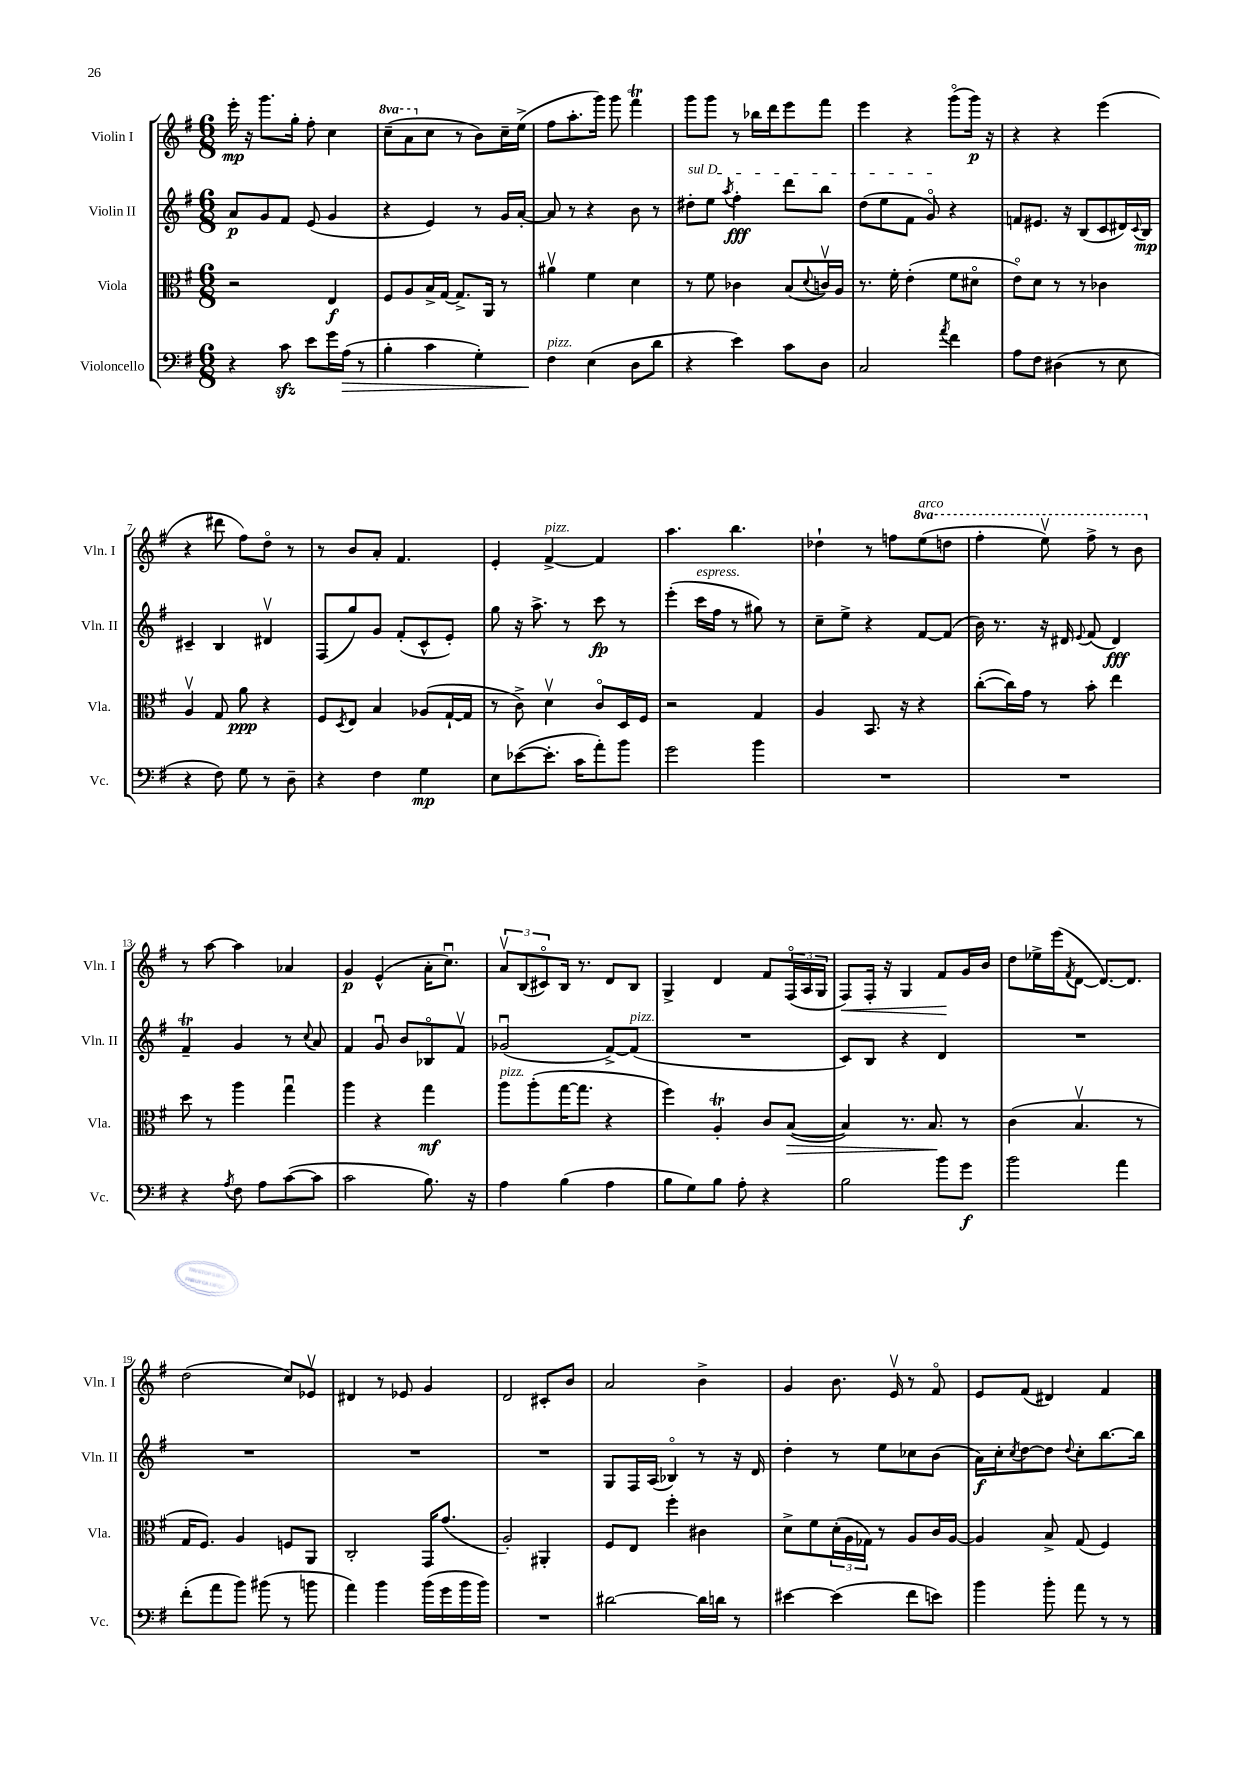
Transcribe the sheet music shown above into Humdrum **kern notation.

**kern	**dynam	**kern	**dynam	**kern	**dynam	**kern	**dynam
*part4	*part4	*part3	*part3	*part2	*part2	*part1	*part1
*staff4	*staff4	*staff3	*staff3	*staff2	*staff2	*staff1	*staff1
*I"Violoncello	*	*I"Viola	*	*I"Violin II	*	*I"Violin I	*
*I'Vc.	*	*I'Vla.	*	*I'Vln. II	*	*I'Vln. I	*
*clefF4	*	*clefC3	*	*clefG2	*	*clefG2	*
*k[f#]	*	*k[f#]	*	*k[f#]	*	*k[f#]	*
*M6/8	*	*M6/8	*	*M6/8	*	*M6/8	*
=1	=1	=1	=1	=1	=1	=1	=1
4r	.	2r	.	8a/L	p	16eee'\	mp
.	.	.	.	.	.	16r	.
.	.	.	.	8g/	.	8.ggg\L	.
8czz\	.	.	.	8f#/J	.	.	.
.	.	.	.	.	.	16gg'\Jk	.
8e\L	.	.	.	(8e/	.	8ff#'\	.
16g\L	.	4E/	f	4g/	.	4cc\	.
!	!LO:HP:b	!	!	!	!	!	!
(16A\JJ	>	.	.	.	.	.	.
8r	.	.	.	.	.	.	.
=2	=2	=2	=2	=2	=2	=2	=2
*	*	*	*	*	*	*8va	*
4B'\	.	8F#/L	.	4r	.	(8ccc~\L	.
.	.	8A/	.	.	.	8aa\	.
*	*	*	*	*	*	*X8va	*
4c\	.	16B^/L	.	4e/)	.	8cc\J	.
.	.	[16G/JJ	.	.	.	.	.
.	.	8.G^/L]	.	.	.	8r	.
4G'\)	.	.	.	8r	.	8b\L)	.
.	.	16AA/Jk	.	.	.	.	.
.	.	8r	.	16g/LL	.	16cc~\L	.
.	.	.	.	[16a'/JJ	.	(16ee^\JJ	.
=3	=3	=3	=3	=3	=3	=3	=3
!LO:TX:a:i:t=pizz.	!	!	!	!	!	!	!
4F#\	.	4a#Xv\	.	8a/]	.	8ff#\L	.
.	.	.	.	8r	.	8.aa'\	.
(4E\	]	4f#\	.	4r	.	.	.
.	.	.	.	.	.	16ggg\Jk)	.
.	.	.	.	.	.	8ggg\	.
8D\L	.	4d\	.	8b\	.	4fff#t\	.
8d\J	.	.	.	8r	.	.	.
=4	=4	=4	=4	=4	=4	=4	=4
!	!	!	!	!LO:TX:a:i:t=sul D	!	!	!
4r	.	8r	.	8dd#X'\L	.	8ggg\L	.
.	.	8f#\	.	8ee\J	.	8ggg\J	.
.	.	.	.	8qaa/	.	.	.
4e\)	.	4c-X\	.	4ff#'\	fff	8r	.
.	.	.	.	.	.	16bb-X\LL	.
.	.	.	.	.	.	16ddd\J	.
8c\L	.	(8B/L	.	8ddd\L	.	8eee\	.
.	.	8qqd/	.	.	.	.	.
8D\J	.	16cnv/L)	.	8bb\J	.	8fff#\J	.
.	.	16A/JJ	.	.	.	.	.
=5	=5	=5	=5	=5	=5	=5	=5
2C/	.	8.r	.	(8dd\L	.	4eee\	.
.	.	.	.	8ee\	.	.	.
.	.	16f#'\	.	.	.	.	.
.	.	(4e'\	.	8f#\J	.	4r	.
.	.	.	.	8g/)	.	.	.
8qa/	.	.	.	.	.	.	.
4f#\	.	8f#\L	.	4r	.	(8ggg\L	.
.	.	8d#X\J	.	.	.	16ggg\Jk)	p
.	.	.	.	.	.	16r	.
=6	=6	=6	=6	=6	=6	=6	=6
8A\L	.	8e\L)	.	8fn/L	.	4r	.
8F#\J	.	8d\J	.	8.e#X/J	.	.	.
(4D#X\	.	8r	.	.	.	4r	.
.	.	.	.	16r	.	.	.
.	.	8r	.	(8B/L	.	.	.
8r	.	4c-X\	.	8c/	.	(4eee\	.
8E\	.	.	.	16d#X/L)	.	.	.
.	.	.	.	8qqc/	.	.	.
.	.	.	.	16B/JJ	mp	.	.
!!LO:LB:g=z
=7	=7	=7	=7	=7	=7	=7	=7
4r	.	4Av/	.	4c#X~/	.	4r	.
8F#\)	.	8G/	.	4B/	.	8ddd#X\	.
8G\	.	8a\	ppp	.	.	8ff#\L)	.
8r	.	4r	.	4d#Xv/	.	8dd\J	.
8D~\	.	.	.	.	.	8r	.
=8	=8	=8	=8	=8	=8	=8	=8
4r	.	8F#/L	.	(8F#/L	.	8r	.
.	.	8qD/	.	.	.	.	.
.	.	8E/J	.	8gg/)	.	8b/L	.
4F#\	.	4B/	.	8g/J	.	8a'/J	.
.	.	.	.	(8f#'/L	.	4.f#/	.
4G\	mp	(8A-X/L	.	8c^^/	.	.	.
.	.	[16G`/L	.	8e'/J)	.	.	.
.	.	16G/JJ]	.	.	.	.	.
=9	=9	=9	=9	=9	=9	=9	=9
8E\L	.	8r	.	8gg\	.	4e'/	.
([8e-X\	.	8c^\)	.	16r	.	.	.
.	.	.	.	8.aa^\	.	.	.
!	!	!	!	!	!	!LO:TX:a:i:t=pizz.	!
8.e-'\J]	.	4dv\	.	.	.	[4f#^/	.
.	.	.	.	8r	.	.	.
16c\KL	.	.	.	.	.	.	.
8a'\)	.	8c/L	.	8ccc\	fp	4f#/]	.
8b\J	.	16D/L	.	8r	.	.	.
.	.	16F#/JJ	.	.	.	.	.
=10	=10	=10	=10	=10	=10	=10	=10
2g\	.	2r	.	(4eee'\	.	4.aa\	.
!	!	!	!	!LO:TX:a:i:t=espress.	!	!	!
.	.	.	.	16ccc\LL	.	.	.
.	.	.	.	16ff#\JJ	.	.	.
.	.	.	.	8r	.	4.bb\	.
4b\	.	4G/	.	8gg#X\)	.	.	.
.	.	.	.	8r	.	.	.
=11	=11	=11	=11	=11	=11	=11	=11
2.r	.	4A/	.	8cc~\L	.	4dd-X`\	.
.	.	.	.	8ee^\J	.	.	.
.	.	8.BB/	.	4r	.	8r	.
.	.	.	.	.	.	8ffn\L	.
.	.	16r	.	.	.	.	.
*	*	*	*	*	*	*8va	*
!	!	!	!	!	!	!LO:TX:a:i:t=arco	!
.	.	4r	.	[8f#/L	.	(8eee\	.
.	.	.	.	(8f#/J]	.	8dddn\J	.
=12	=12	=12	=12	=12	=12	=12	=12
2.r	.	([8cc'\L	.	16b\)	.	4fff#'\	.
.	.	.	.	8.r	.	.	.
.	.	16cc\L])	.	.	.	.	.
.	.	16g\JJ	.	.	.	.	.
.	.	8r	.	16r	.	8eeev\)	.
.	.	.	.	16d#X/	.	.	.
.	.	.	.	8qqe/	.	.	.
.	.	8b'\	.	(8f#/	.	8fff#^\	.
.	.	4ee\	.	4d#/)	fff	8r	.
.	.	.	.	.	.	8bb\	.
!!LO:LB:g=z
=13	=13	=13	=13	=13	=13	=13	=13
*	*	*	*	*	*	*X8va	*
4r	.	8dd\	.	4f#t~/	.	8r	.
.	.	8r	.	.	.	[8aa\	.
8qA/	.	.	.	.	.	.	.
8F#\	.	4aa\	.	4g/	.	4aa\]	.
8A\L	.	.	.	.	.	.	.
([8c\	.	4ggu\	.	8r	.	4a-X/	.
.	.	.	.	8qqcc/	.	.	.
8c\J]	.	.	.	8a/	.	.	.
=14	=14	=14	=14	=14	=14	=14	=14
2c\	.	4aa\	.	4f#/	.	4g/	p
.	.	4r	.	8gu/	.	(4e^^/	.
.	.	.	.	8b/L	.	.	.
8.B\)	.	4gg\	mf	8B-X/	.	16a'\KL	.
.	.	.	.	.	.	8.ccu\J)	.
.	.	.	.	8f#v/J	.	.	.
16r	.	.	.	.	.	.	.
=15	=15	=15	=15	=15	=15	=15	=15
!	!	!LO:TX:a:i:t=pizz.	!	!	!	!	!
4A\	.	8aa\L	.	(2g-Xu/	.	12av/L	.
.	.	.	.	.	.	(12B/	.
.	.	(8aa'\	.	.	.	.	.
.	.	.	.	.	.	12c#X/)	.
(4B\	.	[16gg\K	.	.	.	16B/Jk	.
.	.	8.gg\J]	.	.	.	8.r	.
4A\	.	4r	.	[8f#^/L)	.	8d/L	.
!	!	!	!	!LO:TX:a:i:t=pizz.	!	!	!
.	.	.	.	(8f#/J]	.	8B/J	.
=16	=16	=16	=16	=16	=16	=16	=16
8B\L	.	4ff#\)	.	2.r	.	4G^/	.
8G\)	.	.	.	.	.	.	.
8B\J	.	4AT'/	.	.	.	4d/	.
8A'\	.	.	.	.	.	.	.
4r	.	8c/L	.	.	.	8f#/L	.
!	!	!	!LO:HP:b	!	!	!	!
.	.	([8B/J	>	.	.	(24F#/L	.
.	.	.	.	.	.	24A/	.
.	.	.	.	.	.	24G/JJ	.
=17	=17	=17	=17	=17	=17	=17	=17
!	!	!	!	!	!	!	!LO:HP:b
2B\	.	4B/])	.	8c/L)	.	8F#/L)	<
.	.	.	.	8B/J	.	16F#'/Jk	.
.	.	.	.	.	.	16r	.
.	.	8.r	.	4r	.	4G/	.
.	.	8.B/	.	.	.	.	.
8b\L	.	.	.	4d/	.	8f#/L	.
8g\J	f	8r	]	.	.	16g/L	[
.	.	.	.	.	.	16b/JJ	.
=18	=18	=18	=18	=18	=18	=18	=18
2b\	.	(4c\	.	2.r	.	8dd\L	.
.	.	.	.	.	.	16ee-X^\L	.
.	.	.	.	.	.	(16eee\J	.
.	.	.	.	.	.	8qf#/	.
.	.	4.Bv/	.	.	.	[8d\J	.
.	.	.	.	.	.	8.d/L_)	.
4a\	.	.	.	.	.	.	.
.	.	.	.	.	.	8.d/J]	.
.	.	8r	.	.	.	.	.
!!LO:LB:g=z
=19	=19	=19	=19	=19	=19	=19	=19
(8f#'\L	.	16G/KL	.	2.r	.	(2dd\	.
.	.	8.F#/J)	.	.	.	.	.
8a\	.	.	.	.	.	.	.
8b\J)	.	4A/	.	.	.	.	.
(8b#X\	.	.	.	.	.	.	.
8r	.	8Fn/L	.	.	.	8cc/L)	.
8bn\	.	8AA/J	.	.	.	8e-Xv/J	.
=20	=20	=20	=20	=20	=20	=20	=20
4a\)	.	2C'/	.	2.r	.	4d#X/	.
4b\	.	.	.	.	.	8r	.
.	.	.	.	.	.	8e-X/	.
(16b\LL	.	16GG/KL	.	.	.	4g/	.
16g\	.	(8.g/J	.	.	.	.	.
16b\	.	.	.	.	.	.	.
16b\JJ)	.	.	.	.	.	.	.
=21	=21	=21	=21	=21	=21	=21	=21
2.r	.	2A'/)	.	2.r	.	2d/	.
.	.	4AA#X'/	.	.	.	8c#X'/L	.
.	.	.	.	.	.	8b/J	.
=22	=22	=22	=22	=22	=22	=22	=22
[2d#X\	.	8F#/L	.	8G/L	.	2a/	.
.	.	8E/J	.	16F#/L	.	.	.
.	.	.	.	(16A/JJ	.	.	.
.	.	4ff#'\	.	4B-X/)	.	.	.
16d#\LL]	.	4c#X\	.	8r	.	4b^\	.
16dn\JJ	.	.	.	.	.	.	.
8r	.	.	.	16r	.	.	.
.	.	.	.	16d/	.	.	.
=23	=23	=23	=23	=23	=23	=23	=23
[4e#X\	.	8d^\L	.	4dd'\	.	4g/	.
.	.	8f#\	.	.	.	.	.
(4e#\]	.	(24d'\L	.	8r	.	8.b\	.
.	.	24A\	.	.	.	.	.
.	.	24G-X\JJ)	.	.	.	.	.
.	.	8r	.	8ee\L	.	.	.
.	.	.	.	.	.	16ev/	.
8f#\L	.	8A/L	.	8cc-X\	.	8r	.
8en\J)	.	16c/L	.	(8b\J	.	8f#/	.
.	.	[16A/JJ	.	.	.	.	.
=24	=24	=24	=24	=24	=24	=24	=24
4b\	.	4A/]	.	16a\LL)	f	8e/L	.
.	.	.	.	16cc'\J	.	.	.
.	.	.	.	8qcc/	.	.	.
.	.	.	.	[8dd\	.	(8f#/J	.
8b'\	.	8B^/	.	8dd\J]	.	4d#X/)	.
.	.	.	.	8qqdd/	.	.	.
8a\	.	(8G/	.	8cc'\L	.	.	.
8r	.	4F#/)	.	[8.bb\	.	4f#/	.
8r	.	.	.	.	.	.	.
.	.	.	.	16bb\Jk]	.	.	.
==	==	==	==	==	==	==	==
*-	*-	*-	*-	*-	*-	*-	*-
